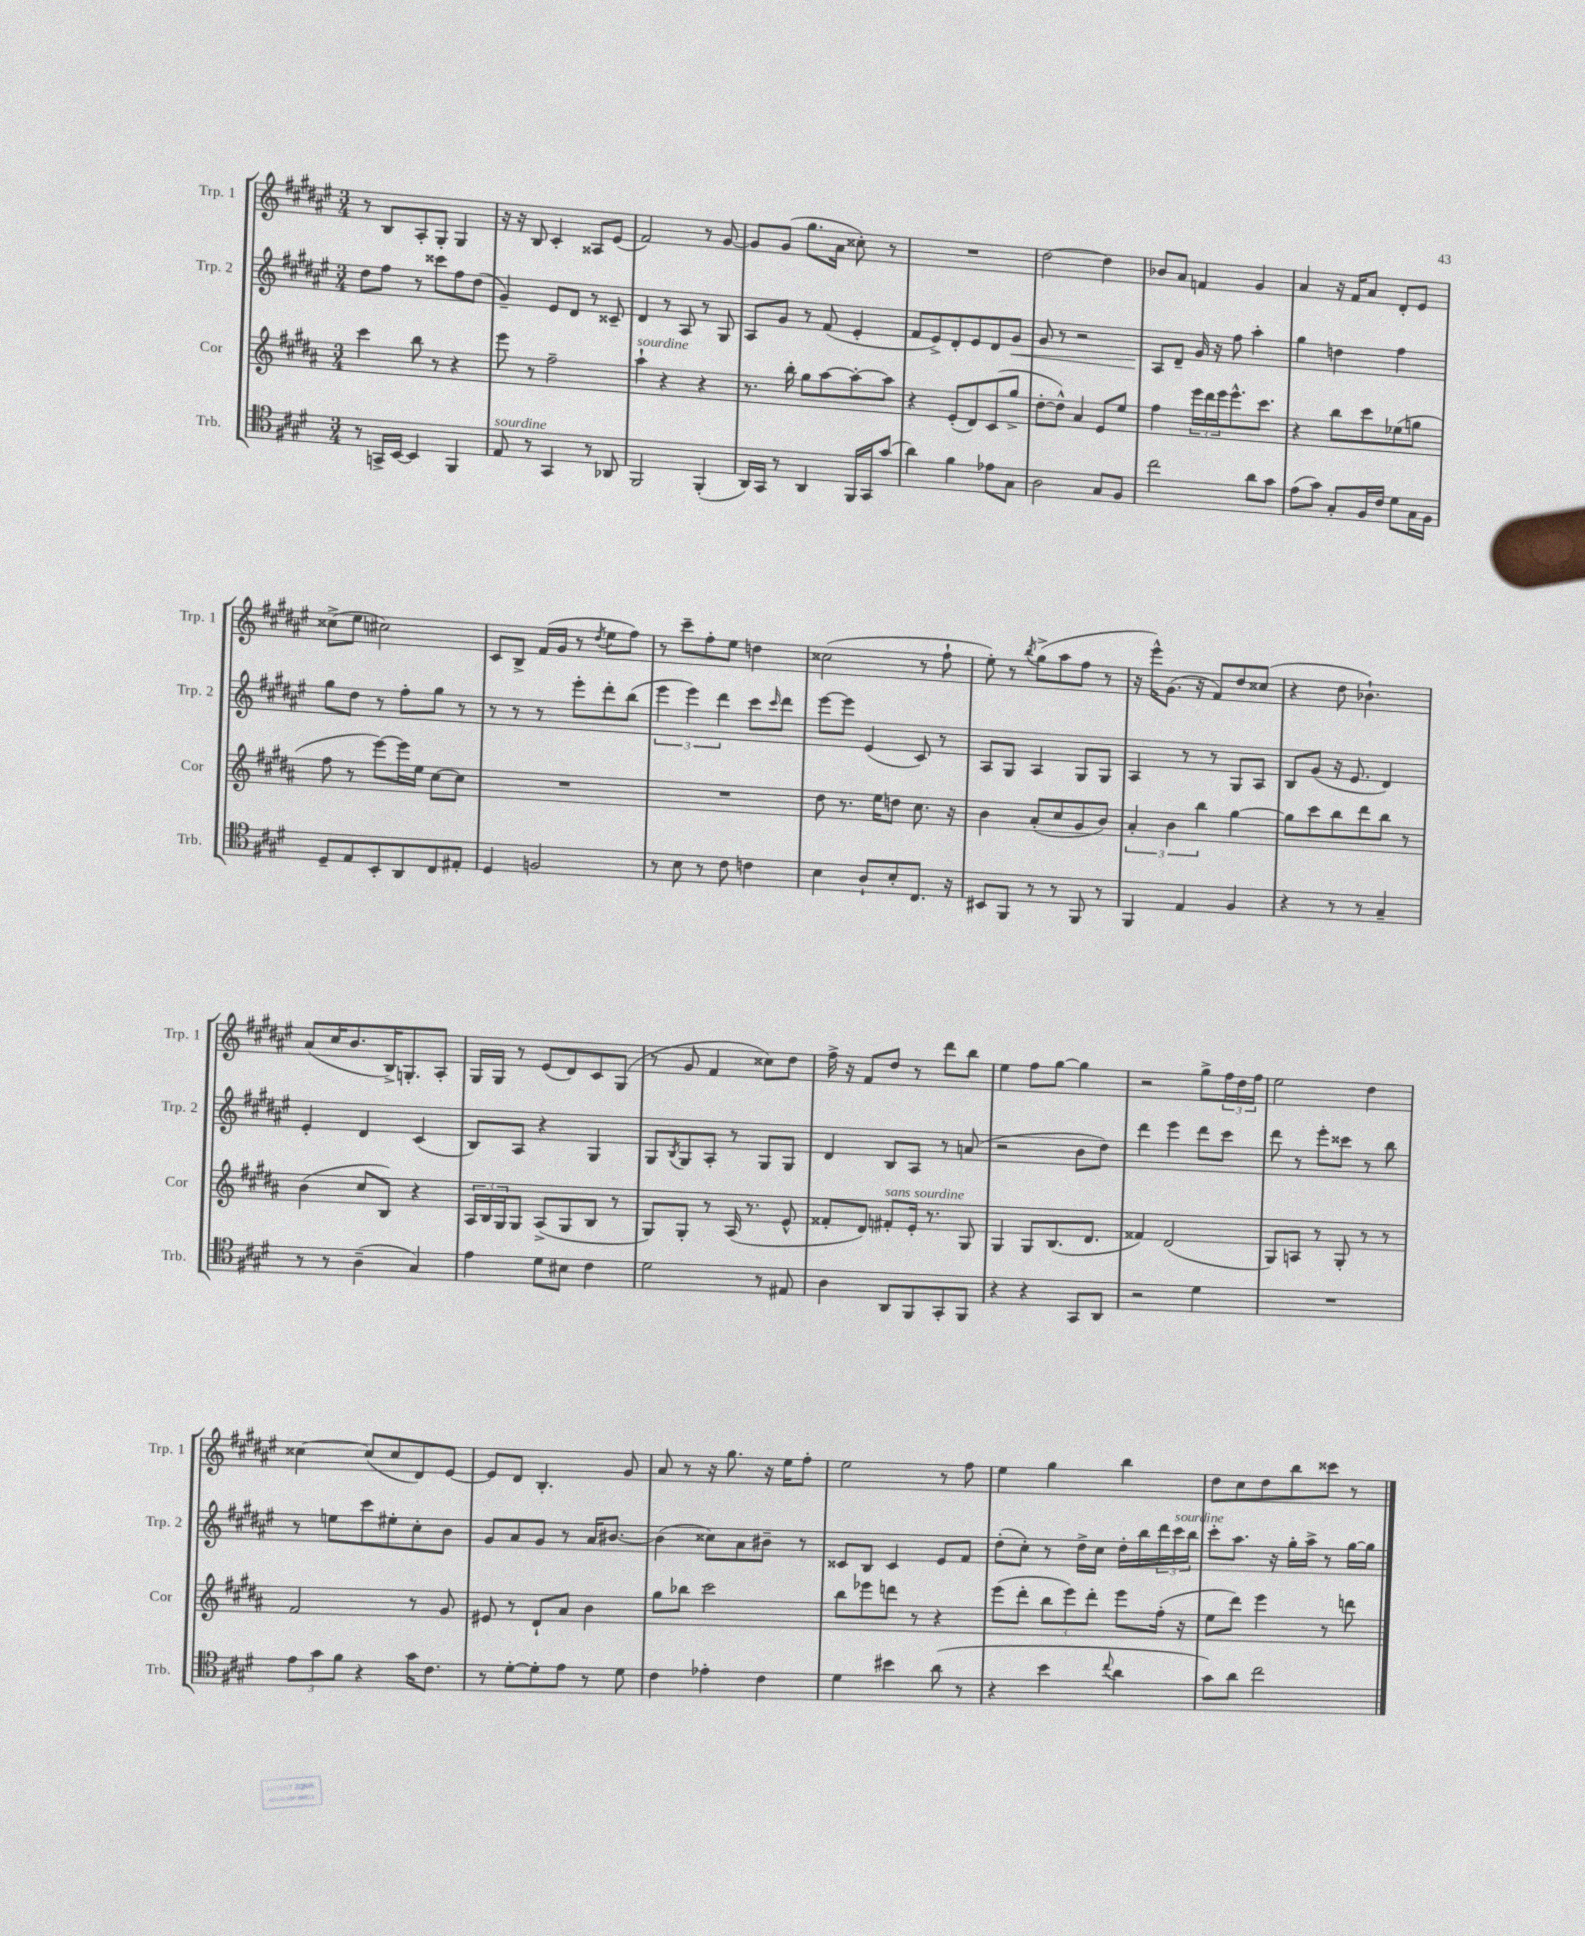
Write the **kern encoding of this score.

**kern	**kern	**kern	**kern
*staff4	*staff3	*staff2	*staff1
*clefC4	*clefG2	*clefG2	*clefG2
*k[f#c#g#d#]	*k[f#c#g#d#a#]	*k[f#c#g#d#a#e#]	*k[f#c#g#d#a#e#]
*M3/4	*M3/4	*M3/4	*M3/4
8r	4ccc#\	8dd#\L	8r
16GG^/LL	.	8ff#\J	8B/L
[16BB/JJ	.	.	.
4BB/]	8bb\	8r	8A#'/
.	8r	8ccc##\L	8G#'/J
4FF#/	4r	8ff#\	4G#/
.	.	(8dd#\J	.
=	=	=	=
8E/	8eee\	4g#~/)	16r
.	.	.	16r
8r	8r	.	8B/
4GG#/	2ff#~\	8e#/L	4c#'/
.	.	8d#/J	.
8r	.	8r	8A##/L
8AA-/	.	8c##~/	(8e#/J
=	=	=	=
2FF#/	4aa#`\	4d#/	2f#/)
.	4r	8r	.
.	.	8A#/	.
(4FF#'/	4r	8r	8r
.	.	8G#/	[8g#/
=	=	=	=
16AA/LL)	8.r	8A#/L	8g#/]L
16GG#/JJ	.	.	.
8r	.	8g#/J	(8g#/J
.	16bb'\	.	.
4AA/	8gg#\L	8r	8.gg#\L
.	[8aa#\	(8f#/	.
.	.	.	16a#\Jk
16FF#/LL	8aa#'\_	4e#'/	8cc##'\)
16GG#/J	.	.	.
(8g#/J	8aa#\]J	.	8r
=	=	=	=
4a\)	4r	8f#/L	2.r
.	.	8e#^/)	.
4f#\	(8e'/L	8d#'/	.
.	8d#/)	8e#/	.
8e-\L	(8c#/	8d#/	.
8G#\J	8gg#^/J	8g#/J	.
=	=	=	=
2A\	[8dd#'\L	8g#/	[2dd#\
.	8dd#^^\]J)	8r	.
.	4a#/	2r	.
8G#/L	8e/L	.	4dd#\]
8F#/J	8ee/J	.	.
=	=	=	=
2cc#\	4ff#\	8A#/L	8b-/L
.	.	8d#~/J	8a#/J
.	24eee\LL	16g#/	4f/
.	24ddd#\	.	.
.	.	16r	.
.	24eee\J	.	.
.	8.eee^^\	8ff#\	.
8a\L	.	4aa#'\	4g#/
.	8.ccc#\J	.	.
8g#\J	.	.	.
=	=	=	=
(8e\L	4r	4gg#\	4a#/
8g#\J)	.	.	.
8G#'/L	8bb\L	4dd\	16r
.	.	.	16f#/LK
16F#/L	8ccc#\	.	8a#/J
16c#/JJ	.	.	.
8d#\L	(8ee-\	4ff#\	8d#'/L
16G#\L	8gg\J	.	8e#/J
16F#\JJ	.	.	.
=	=	=	=
8D#~/L	8ff#\	8gg#\L	(8cc##^\L
8E/	8r	8dd#\J	8ee#\J
8BB'/	[8eee\L)	8r	2cc#\)
8AA/	16eee\]L	8ff#'\L	.
.	16ee\JJ	.	.
8C#/	[8cc#\L	8gg#\J	.
8E#'/J	8cc#\]J	8r	.
=	=	=	=
4D#/	2.r	8r	8c#/L
.	.	8r	8B^/J
2F/	.	8r	(16f#/LL
.	.	.	16g#/JJ
.	.	8eee#'\L	8r
.	.	.	8qdd#/
.	.	8ddd#'\	8ee#\L
.	.	(8bb\J	8ff#\J)
=	=	=	=
8r	2.r	6eee#\	8r
8B\	.	.	8ccc#~\L
.	.	6eee#\)	.
8r	.	.	8ff#'\
.	.	6ddd#\	.
8c#\	.	.	8ee#\J
4c\	.	8ccc#\L	4dd\
.	.	16qqccc#/	.
.	.	8ddd#\J	.
=	=	=	=
4B\	8dd#\	[8eee#\L	(2cc##\
.	8.r	8eee#\]J	.
8A`/L	.	(4e#/	.
.	16ee\LK	.	.
8B'/	8dd\J	.	.
8.C#/J	8.cc#\	8c#/)	8r
.	.	8r	8ff#`\
16r	16r	.	.
=	=	=	=
8BB#/L	4b\	8A#/L	8ee#'\)
8FF#/J	.	8G#/J	8r
.	.	.	8qbb/
8r	(8a#'/L	4A#/	(8gg#^\L
8r	8cc#/	.	8aa#\
8FF#/	8g#/	8G#/L	8ff#\J
8r	8b/J)	8G#/J	8r
=	=	=	=
4FF#/	6a#'/	4A#/	16r
.	.	.	16eee#^^\LK)
.	.	.	(8.g#\J
.	6b\	.	.
4E/	.	8r	.
.	.	.	16r
.	6bb\	.	.
.	.	8r	8f#/L)
4F#/	[4gg#\	8G#/L	8dd#/
.	.	8A#/J	(8cc##/J
=	=	=	=
4r	8gg#\]L	8B/L	4r
.	8ccc#\	(8g#/J	.
8r	8bb\	16r	8dd#\
.	.	8.e#/	.
8r	8ddd#\	.	4.b-`\)
4G#~/	8bb\J	4d#/)	.
.	8r	.	.
=	=	=	=
8r	(4b\	4e#'/	(8a#/L
8r	.	.	16cc#/K
.	.	.	8.b/
(4A~\	8cc#/L	4d#/	.
.	8B/J)	.	16B^/K)
.	.	.	8.G'/
4G#/)	4r	(4c#/	.
.	.	.	8A#'/J
=	=	=	=
4e\	24A#/LL	8B/L)	16G#/LL
.	24B/	.	.
.	.	.	16G#/JJ
.	24G#/J	.	.
.	8G#/J	8A#/J	8r
8d#\L	(8A#^/L	4r	(8e#/L
8B#\J	8G#/	.	8d#/)
4c#\	8B/J	4G#/	8c#/
.	8r	.	(8G#/J
=	=	=	=
2d#\	8G#/L)	8G#/L	8r
.	.	8qB/	.
.	8G#'/J	8G#/	8g#/
.	8r	8A#'/J	4f#/
.	(16A#/	8r	.
.	8.r	.	.
8r	.	8G#/L	8cc##\L)
8E#/	8e^^/	8G#/J	8dd#\J
=	=	=	=
4A\	8f##'/L	4d#/	16ff#^\
.	.	.	16r
.	8d#/J)	.	8f#/L
8AA/L	8f#'/L	8B/L	8dd#/J
8FF#/	16e'/Jk	8A#/J	8r
.	8.r	.	.
8GG#'/	.	8r	8ddd#\L
8FF#/J	8G#/	(8a/	8bb\J
=	=	=	=
4r	4G#/	2r	4ee#\
4r	8G#/L	.	8ff#\L
.	(8.B/	.	[8gg#\J
8GG#/L	.	8b\L	4gg#\]
.	8.d#/J	.	.
8AA/J	.	8dd#\J)	.
=	=	=	=
2r	4f##/)	4ddd#\	2r
.	(2d#/	4eee#\	.
4d#\	.	8ddd#\L	8gg#^\L
.	.	8ccc#\J	24ff#\L
.	.	.	24dd#\
.	.	.	24ff#\JJ
=	=	=	=
2.r	8G#/L)	8ddd#\	2ee#\
.	8A/J	8r	.
.	8r	8eee#'\L	.
.	8G#'/	8ccc##\J	.
.	8r	8r	4dd#\
.	8r	8bb\	.
=	=	=	=
12e\L	2f#/	8r	[4cc##\
12g#\	.	.	.
.	.	8ee\L	.
12f#\J	.	.	.
4r	.	8ccc#\	(8cc##/]L
.	.	8ee#'\	8cc##/
16g#\LK	8r	8cc#'\	8d#/)
8.c#\J	.	.	.
.	8g#/	8b\J	[8e#/J
=	=	=	=
8r	8e#/	8g#/L	8e#/]L
[8d#'\L	8r	8a#/	8d#/J
8d#'\]	8d#`/L	8g#/J	4.B'/
8e\J	8a#/J	8r	.
8r	4b\	16a#/LK	.
.	.	[8.b#/J	.
8d#\	.	.	8g#/
=	=	=	=
4c#\	8gg#\L	(4b#\]	8a#/
.	8bb-\J	.	8r
4e-'\	2ccc#\	8cc##\L)	16r
.	.	.	8.gg#\
.	.	8a#\	.
4c#\	.	8b#~\J	16r
.	.	.	16ee#\LK
.	.	8r	8ff#'\J
=	=	=	=
4d#\	8bb\L	8c##/L	2ee#\
.	8eee-\	8B/J	.
4b#\	8ddd\J	4c##/	.
.	8r	.	.
(8a\	4r	8e#/L	8r
8r	.	8f#/J	8ff#\
=	=	=	=
4r	(8eee\L	(8dd#'\L	4ee#\
.	8ddd#'\J	8cc#'\J)	.
4b\	12bb\L	8r	4gg#\
.	12eee\)	.	.
.	.	16dd#^\LL	.
.	12ddd#'\J	.	.
.	.	16cc#\JJ	.
8qqcc#/	.	.	.
4a\	8eee\L	16dd#'\LL	4bb\
.	.	16bb\	.
.	(16ff#'\Jk	24ddd#\	.
.	.	24ccc#\	.
.	16r	.	.
.	.	24bb\JJ	.
=	=	=	=
8g#\L)	8ee\L	8ccc#'\L	8dd#\L
8a\J	8ddd#\J)	8.aa#\J	8cc#\
2cc#\	4eee\	.	8dd#\
.	.	16r	.
.	.	16gg#'\LL	8bb\
.	.	16aa#^\JJ	.
.	8r	8r	8ccc##\J
.	8ddd\	[16gg#\LL	8r
.	.	16gg#\]JJ	.
==	==	==	==
*-	*-	*-	*-
